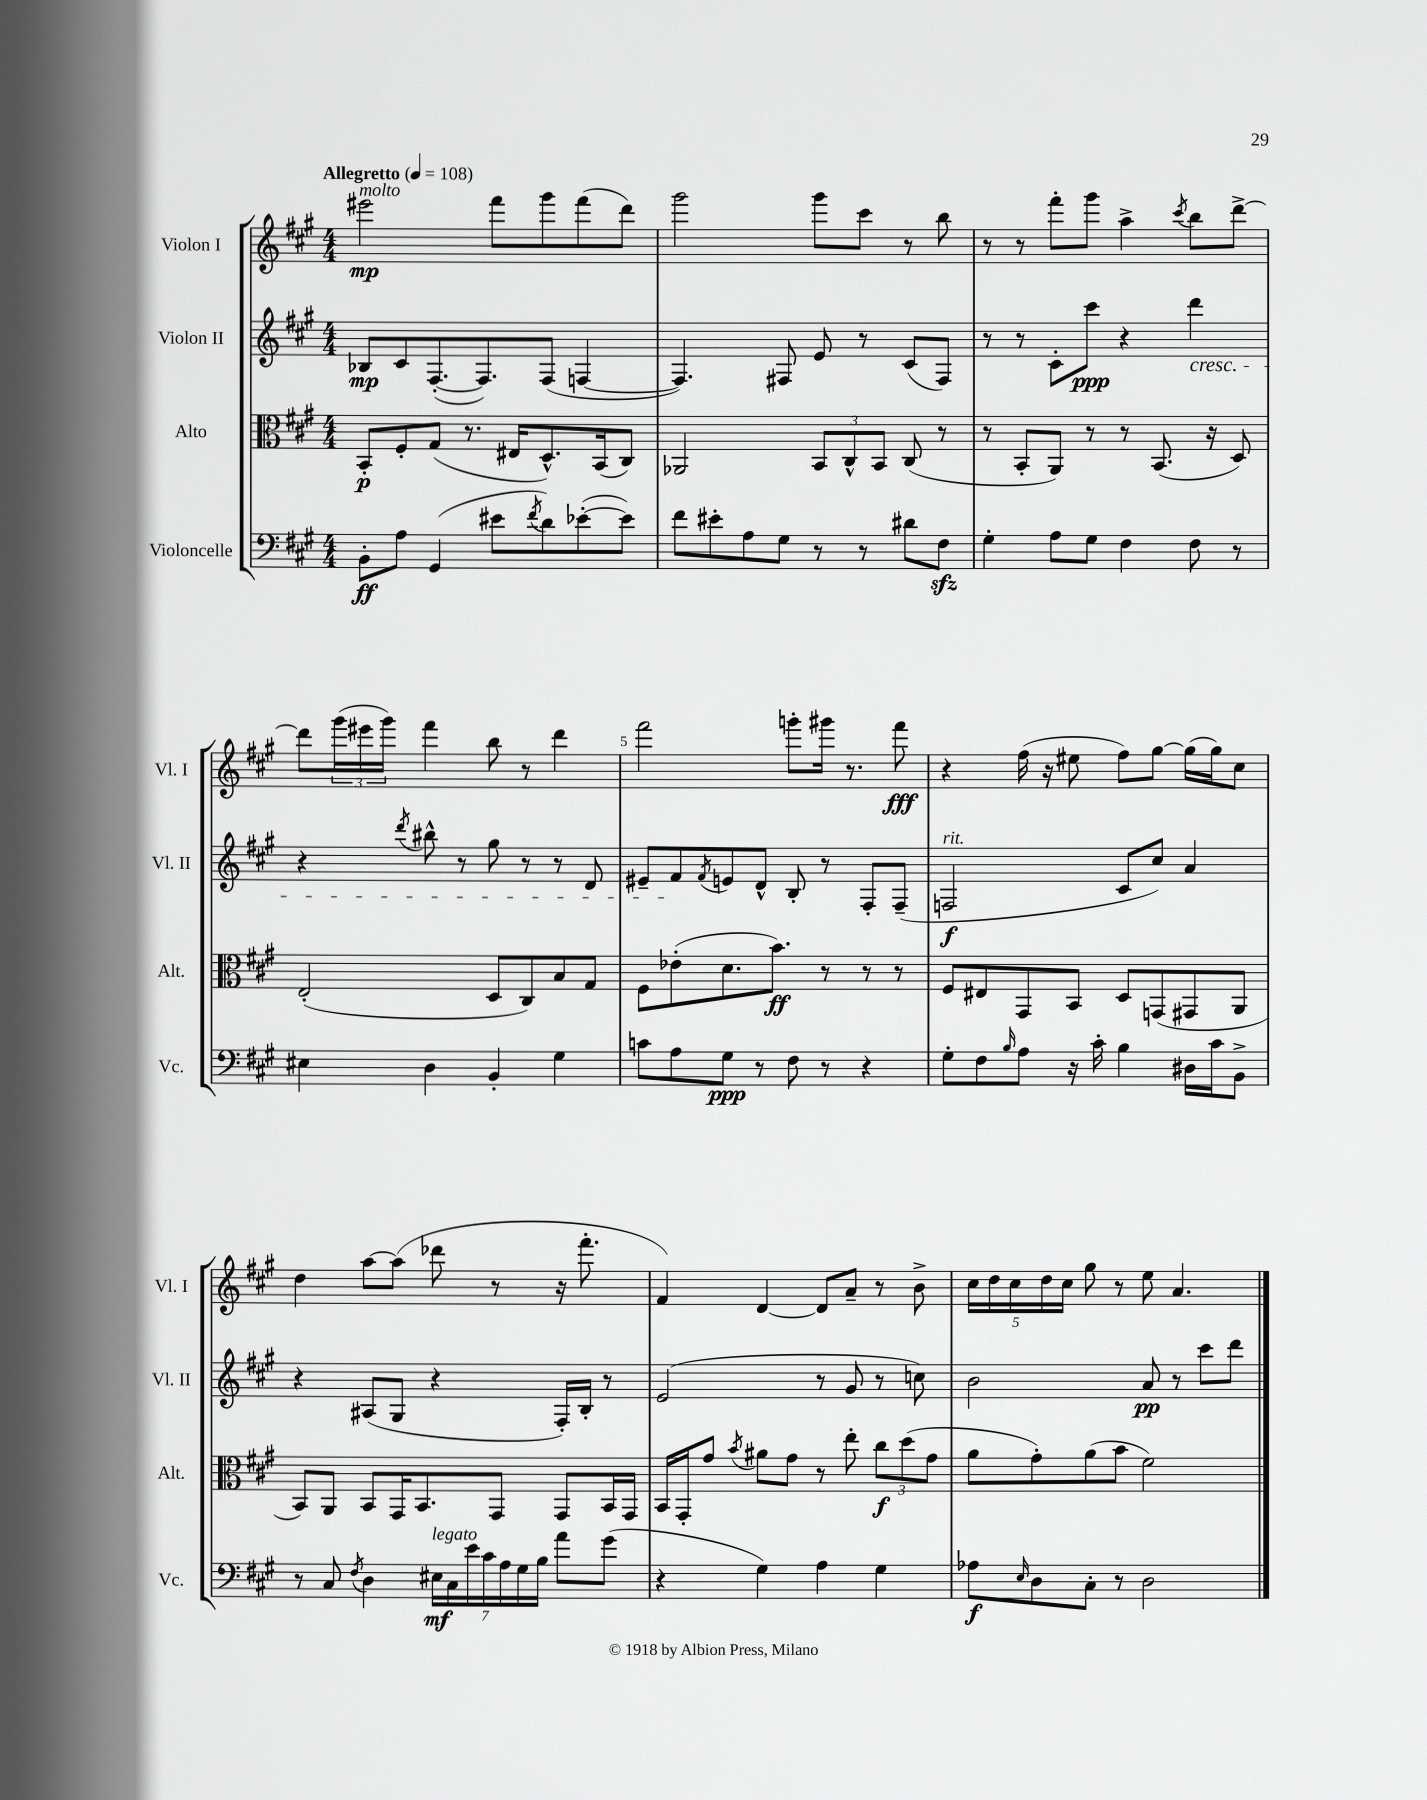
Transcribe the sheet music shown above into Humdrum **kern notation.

**kern	**dynam	**kern	**dynam	**kern	**dynam	**kern	**dynam
*part4	*part4	*part3	*part3	*part2	*part2	*part1	*part1
*staff4	*staff4	*staff3	*staff3	*staff2	*staff2	*staff1	*staff1
*I"Violoncelle	*	*I"Alto	*	*I"Violon II	*	*I"Violon I	*
*I'Vc.	*	*I'Alt.	*	*I'Vl. II	*	*I'Vl. I	*
*clefF4	*	*clefC3	*	*clefG2	*	*clefG2	*
*k[f#c#g#]	*	*k[f#c#g#]	*	*k[f#c#g#]	*	*k[f#c#g#]	*
*M4/4	*	*M4/4	*	*M4/4	*	*M4/4	*
*MM108	*	*MM108	*	*MM108	*	*MM108	*
=1	=1	=1	=1	=1	=1	=1	=1
!	!	!	!	!	!	!LO:TX:a:B:t=Allegretto	!
!	!	!	!	!	!	!LO:TX:a:i:t=molto	!
8BB'\L	ff	8BB'/L	p	8B-X/L	mp	2eee#X\	mp
8A\J	.	8F#'/	.	8c#/	.	.	.
(4GG#/	.	(8G#/J	.	([8.F#'/	.	.	.
.	.	8.r	.	.	.	.	.
.	.	.	.	8.F#/])	.	.	.
8e#X\L	.	.	.	.	.	8fff#\L	.
.	.	16E#X/KL	.	.	.	.	.
8qf#/	.	.	.	.	.	.	.
8d\)	.	8.D^^/)	.	(8F#/J	.	8ggg#\	.
([8e-X'\	.	.	.	[4Fn/	.	(8fff#\	.
.	.	(16BB/k	.	.	.	.	.
8e-\J])	.	8C#/J)	.	.	.	8ddd\J)	.
=2	=2	=2	=2	=2	=2	=2	=2
8f#\L	.	2AA-X/	.	4.F/])	.	2ggg#\	.
8e#X'\	.	.	.	.	.	.	.
8A\	.	.	.	.	.	.	.
8G#\J	.	.	.	8F#X/	.	.	.
8r	.	12BB/L	.	8e/	.	8ggg#\L	.
.	.	12C#^^/	.	.	.	.	.
8r	.	.	.	8r	.	8ccc#\J	.
.	.	12BB/J	.	.	.	.	.
8d#X\L	.	(8C#/	.	(8c#/L	.	8r	.
8F#zz\J	.	8r	.	8F#/J)	.	8bb\	.
=3	=3	=3	=3	=3	=3	=3	=3
4G#'\	.	8r	.	8r	.	8r	.
.	.	8BB'/L	.	8r	.	8r	.
8A\L	.	8AA/J)	.	8c#'\L	.	8fff#'\L	.
8G#\J	.	8r	.	8ccc#\J	ppp	8ggg#\J	.
4F#\	.	8r	.	4r	.	4aa^\	.
.	.	(8.BB/	.	.	.	.	.
.	.	.	.	.	.	8qccc#/	.
!	!	!	!	!LO:TX:b:i:t=cresc.	!	!	!
8F#\	.	.	.	4ddd\	.	8bb\L	.
.	.	16r	.	.	.	.	.
8r	.	8D/)	.	.	.	[8ddd^\J	.
!!LO:LB:g=z
=4	=4	=4	=4	=4	=4	=4	=4
4E#X\	.	(2E'/	.	4r	.	8ddd\L]	.
.	.	.	.	.	.	(24ggg#\L	.
.	.	.	.	.	.	24eee#X\	.
.	.	.	.	.	.	24ggg#\JJ)	.
.	.	.	.	8qddd/	.	.	.
4D\	.	.	.	8bb#X^^\	.	4fff#\	.
.	.	.	.	8r	.	.	.
4BB'/	.	8D/L	.	8gg#\	.	8bb\	.
.	.	8C#/)	.	8r	.	8r	.
4G#\	.	8B/	.	8r	.	4ddd\	.
.	.	8G#/J	.	8d/	.	.	.
=5	=5	=5	=5	=5	=5	=5	=5
8cn\L	.	8F#\L	.	8e#X~/L	.	2fff#\	.
8A\	.	(8e-X'\	.	8f#/	.	.	.
.	.	.	.	8qf#/	.	.	.
8G#\J	ppp	8.d\	.	8en/	.	.	.
8r	.	.	.	8d^^/J	.	.	.
.	.	8.b\J)	ff	.	.	.	.
8F#\	.	.	.	8B'/	.	8gggn'\L	.
8r	.	8r	.	8r	.	16ggg#X\Jk	.
.	.	.	.	.	.	8.r	.
4r	.	8r	.	8F#'/L	.	.	.
.	.	8r	.	(8F#~/J	.	8fff#\	fff
=6	=6	=6	=6	=6	=6	=6	=6
!	!	!	!	!LO:TX:a:i:t=rit.	!	!	!
8G#'\L	.	8F#/L	.	2Fn/	f	4r	.
8F#\	.	8E#X/	.	.	.	.	.
16qqB/	.	.	.	.	.	.	.
8A\J	.	8GG#/	.	.	.	(16ff#\	.
.	.	.	.	.	.	16r	.
16r	.	8BB/J	.	.	.	8ee#X\	.
16c#'\	.	.	.	.	.	.	.
4B\	.	8D/L	.	8c#/L	.	8ff#\L)	.
.	.	(8GGn/	.	8cc#/J)	.	[8gg#\J	.
16D#X\LL	.	8GG#X/	.	4a/	.	(16gg#\LL]	.
16c#\J	.	.	.	.	.	16gg#\J)	.
8BB^\J	.	8AA/J	.	.	.	8cc#\J	.
!!LO:LB:g=z
=7	=7	=7	=7	=7	=7	=7	=7
8r	.	8BB/L)	.	4r	.	4dd\	.
8C#/	.	8AA/J	.	.	.	.	.
8qF#/	.	.	.	.	.	.	.
4D\	.	8BB/L	.	(8A#X/L	.	[8aa\L	.
.	.	16GG#/K	.	8G#/J	.	(8aa\J]	.
.	.	8.BB/	.	.	.	.	.
!LO:TX:a:i:t=legato	!	!	!	!	!	!	!
28E#X\LL	mf	.	.	4r	.	8ddd-X\	.
28C#\	.	.	.	.	.	.	.
28e\	.	.	.	.	.	.	.
28c#\	.	.	.	.	.	.	.
.	.	8GG#/J	.	.	.	8r	.
28A\	.	.	.	.	.	.	.
28G#\	.	.	.	.	.	.	.
28B\JJ	.	.	.	.	.	.	.
8a\L	.	8GG#/L	.	16F#'/LL)	.	16r	.
.	.	.	.	16B'/JJ	.	8.fff#'\	.
(8g#\J	.	16BB/L	.	8r	.	.	.
.	.	16GG#/JJ	.	.	.	.	.
=8	=8	=8	=8	=8	=8	=8	=8
4r	.	16BB/LL	.	(2e/	.	4f#/)	.
.	.	16GG#'/J	.	.	.	.	.
.	.	8g#/J	.	.	.	.	.
.	.	8qb/	.	.	.	.	.
4G#\)	.	8a#X\L	.	.	.	[4d/	.
.	.	8g#\J	.	.	.	.	.
4A\	.	8r	.	8r	.	8d/L]	.
.	.	8ee'\	.	8g#/	.	8a~/J	.
4G#\	.	12cc#\L	f	8r	.	8r	.
.	.	(12dd\	.	.	.	.	.
.	.	.	.	8ccn\)	.	8b^\	.
.	.	12g#\J	.	.	.	.	.
=9	=9	=9	=9	=9	=9	=9	=9
8A-X\L	f	8a\L	.	2b\	.	20cc#\LL	.
.	.	.	.	.	.	20dd\	.
.	.	.	.	.	.	20cc#\	.
16qqE/	.	.	.	.	.	.	.
8D\	.	8g#'\)	.	.	.	.	.
.	.	.	.	.	.	20dd\	.
.	.	.	.	.	.	20cc#\JJ	.
8C#'\J	.	(8a\	.	.	.	8gg#\	.
8r	.	8b\J	.	.	.	8r	.
2D\	.	2f#\)	.	8a/	pp	8ee\	.
.	.	.	.	8r	.	4.a/	.
.	.	.	.	8ccc#\L	.	.	.
.	.	.	.	8ddd\J	.	.	.
==	==	==	==	==	==	==	==
*-	*-	*-	*-	*-	*-	*-	*-
